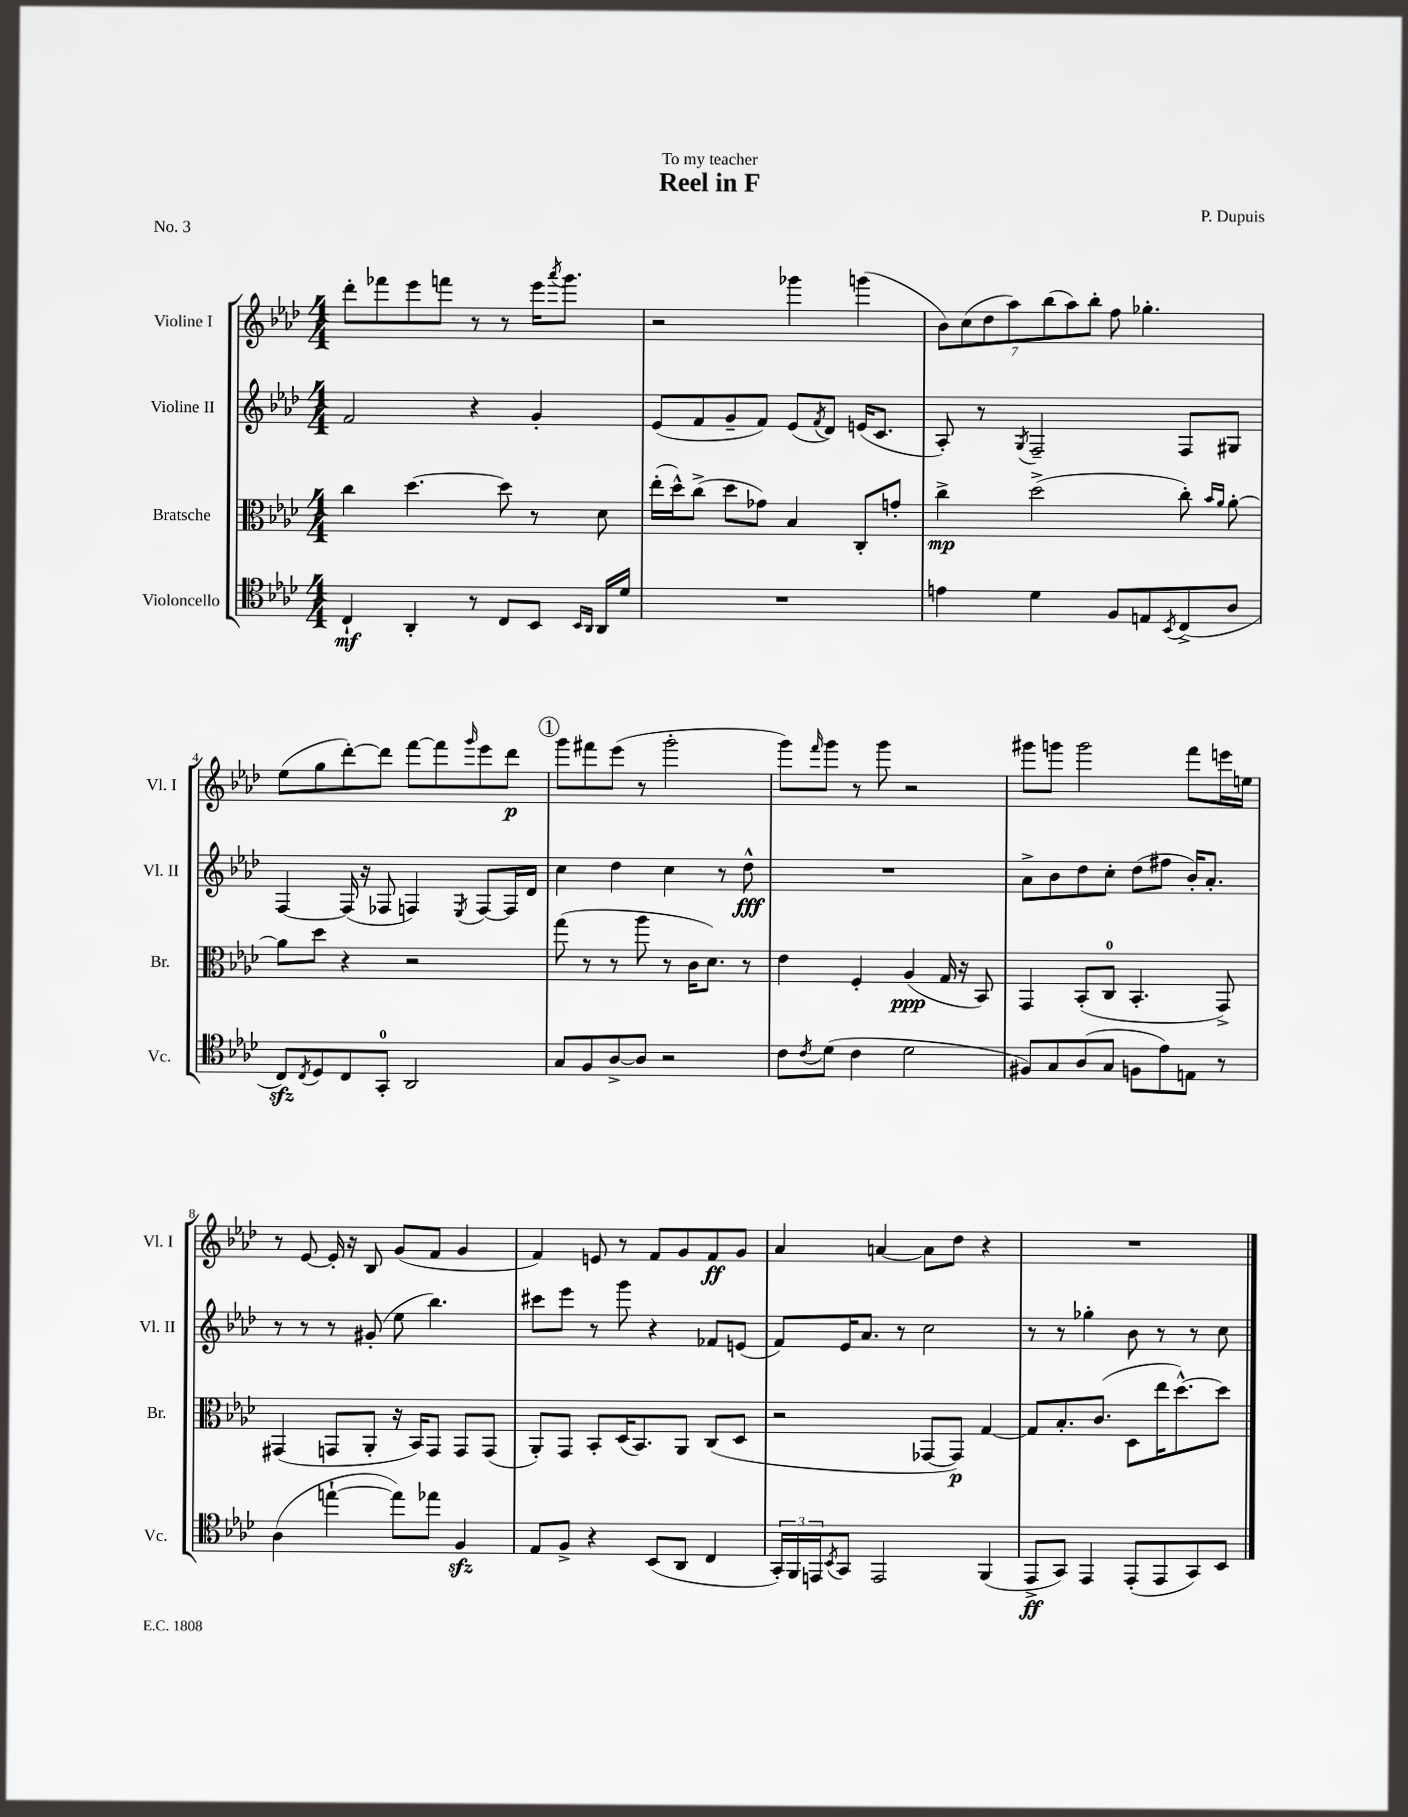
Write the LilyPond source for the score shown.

\header { title = "Reel in F" composer = "P. Dupuis" dedication = "To my teacher" piece = "No. 3" }
<<
\new StaffGroup <<
\new Staff = "s0" \with { instrumentName = "Violine I" shortInstrumentName = "Vl. I" } {
    \clef treble \key aes \major \numericTimeSignature \time 4/4
    des'''8-. fes'''8 ees'''8 f'''8 r8 r8 ees'''16 \acciaccatura { aes'''8 } g'''8. |
    r2 ges'''4 g'''4( |
    \tuplet 7/4 { bes'8) c''8( des''8 aes''8) bes''8( aes''8) bes''8-. } f''8 ges''4.-. |
    ees''8( g''8 des'''8~-.) des'''8 f'''8~ f'''8 \grace { g'''16 } ees'''8 des'''8\p |
    \mark \markup { \circle "1" } g'''8 fis'''8 ees'''8( r8 g'''2-. |
    g'''8) \grace { f'''16 } g'''8 r8 g'''8 r2 |
    gis'''8 g'''8 g'''2 f'''8 e'''16 e''16 |
    r8 ees'8~ ees'16-. r16 bes8 g'8( f'8 g'4 |
    f'4) e'8 r8 f'8 g'8 f'8\ff g'8 |
    aes'4 a'4~ a'8 des''8 r4 |
    R1 \bar "|." |
}
\new Staff = "s1" \with { instrumentName = "Violine II" shortInstrumentName = "Vl. II" } {
    \clef treble \key aes \major \numericTimeSignature \time 4/4
    f'2 r4 g'4-. |
    ees'8( f'8 g'8-- f'8) ees'8( \acciaccatura { f'8 } des'8) e'16( c'8. |
    aes8-.) r8 \acciaccatura { g8 } f2-- f8 gis8 |
    f4~ f16( r16 fes8 f4) \acciaccatura { ees8 } f8~ f16 des'16 |
    \mark \markup { \circle "1" } c''4 des''4 c''4 r8 des''8-^\fff |
    R1 |
    aes'8-> bes'8 des''8 c''8-. des''8( fis''8 bes'16-.) aes'8.-. |
    r8 r8 r8 gis'8-.( ees''8 bes''4.) |
    cis'''8 ees'''8 r8 g'''8 r4 fes'8 e'8( |
    f'8) ees'16 aes'8. r8 c''2 |
    r8 r8 ges''4-. bes'8 r8 r8 c''8 \bar "|." |
}
\new Staff = "s2" \with { instrumentName = "Bratsche" shortInstrumentName = "Br." } {
    \clef alto \key aes \major \numericTimeSignature \time 4/4
    c''4 des''4.~ des''8 r8 des'8 |
    ees''16-.( des''16-^) c''8->( des''8 ges'8) bes4 c8-. g'8-. |
    c''4->\mp des''2->( c''8-.) \grace { bes'16 aes'16 } aes'8~-. |
    aes'8 des''8 r4 r2 |
    \mark \markup { \circle "1" } g''8( r8 r8 aes''8 r8 c'16 des'8.) r8 |
    ees'4 f4-. aes4\ppp( g16 r16 bes,8) |
    g,4 bes,8-.( c8-0 bes,4.-. g,8->) |
    gis,4( g,8 aes,8-. r16 bes,16) g,8 g,8 g,8( |
    aes,8-.) g,8 bes,8-. des16( bes,8.) aes,8 c8( des8 |
    r2 ges,8~ ges,8\p) g4~ |
    g8 bes8.-. c'8.( des8 ees''16 des''8.~-^) des''8 \bar "|." |
}
\new Staff = "s3" \with { instrumentName = "Violoncello" shortInstrumentName = "Vc." } {
    \clef tenor \key aes \major \numericTimeSignature \time 4/4
    c4-!\mf aes,4-. r8 c8 bes,8 \grace { bes,16 aes,16 } aes,16 des'16 |
    R1 |
    e'4 des'4 f8 e8 \acciaccatura { bes,8 } c8->( aes8 |
    c8\sfz) \acciaccatura { c8 } des8 c8 g,8-0-. aes,2 |
    \mark \markup { \circle "1" } g8 f8 aes8~-> aes8 r2 |
    c'8 \acciaccatura { c'8 } des'8( c'4 des'2 |
    fis8) g8 aes8( g8 f8 ees'8) e8 r8 |
    aes4( e''4~-! e''8) ees''8 f4\sfz |
    ees8 f8-> r4 bes,8( aes,8 c4 |
    \tuplet 3/2 { g,16-.) f,16 e,16 } \acciaccatura { bes,8 } g,8 e,2 f,4( |
    ees,8->\ff g,8) ees,4 ees,8-.( ees,8 g,8) bes,8 \bar "|." |
}
>>
>>
